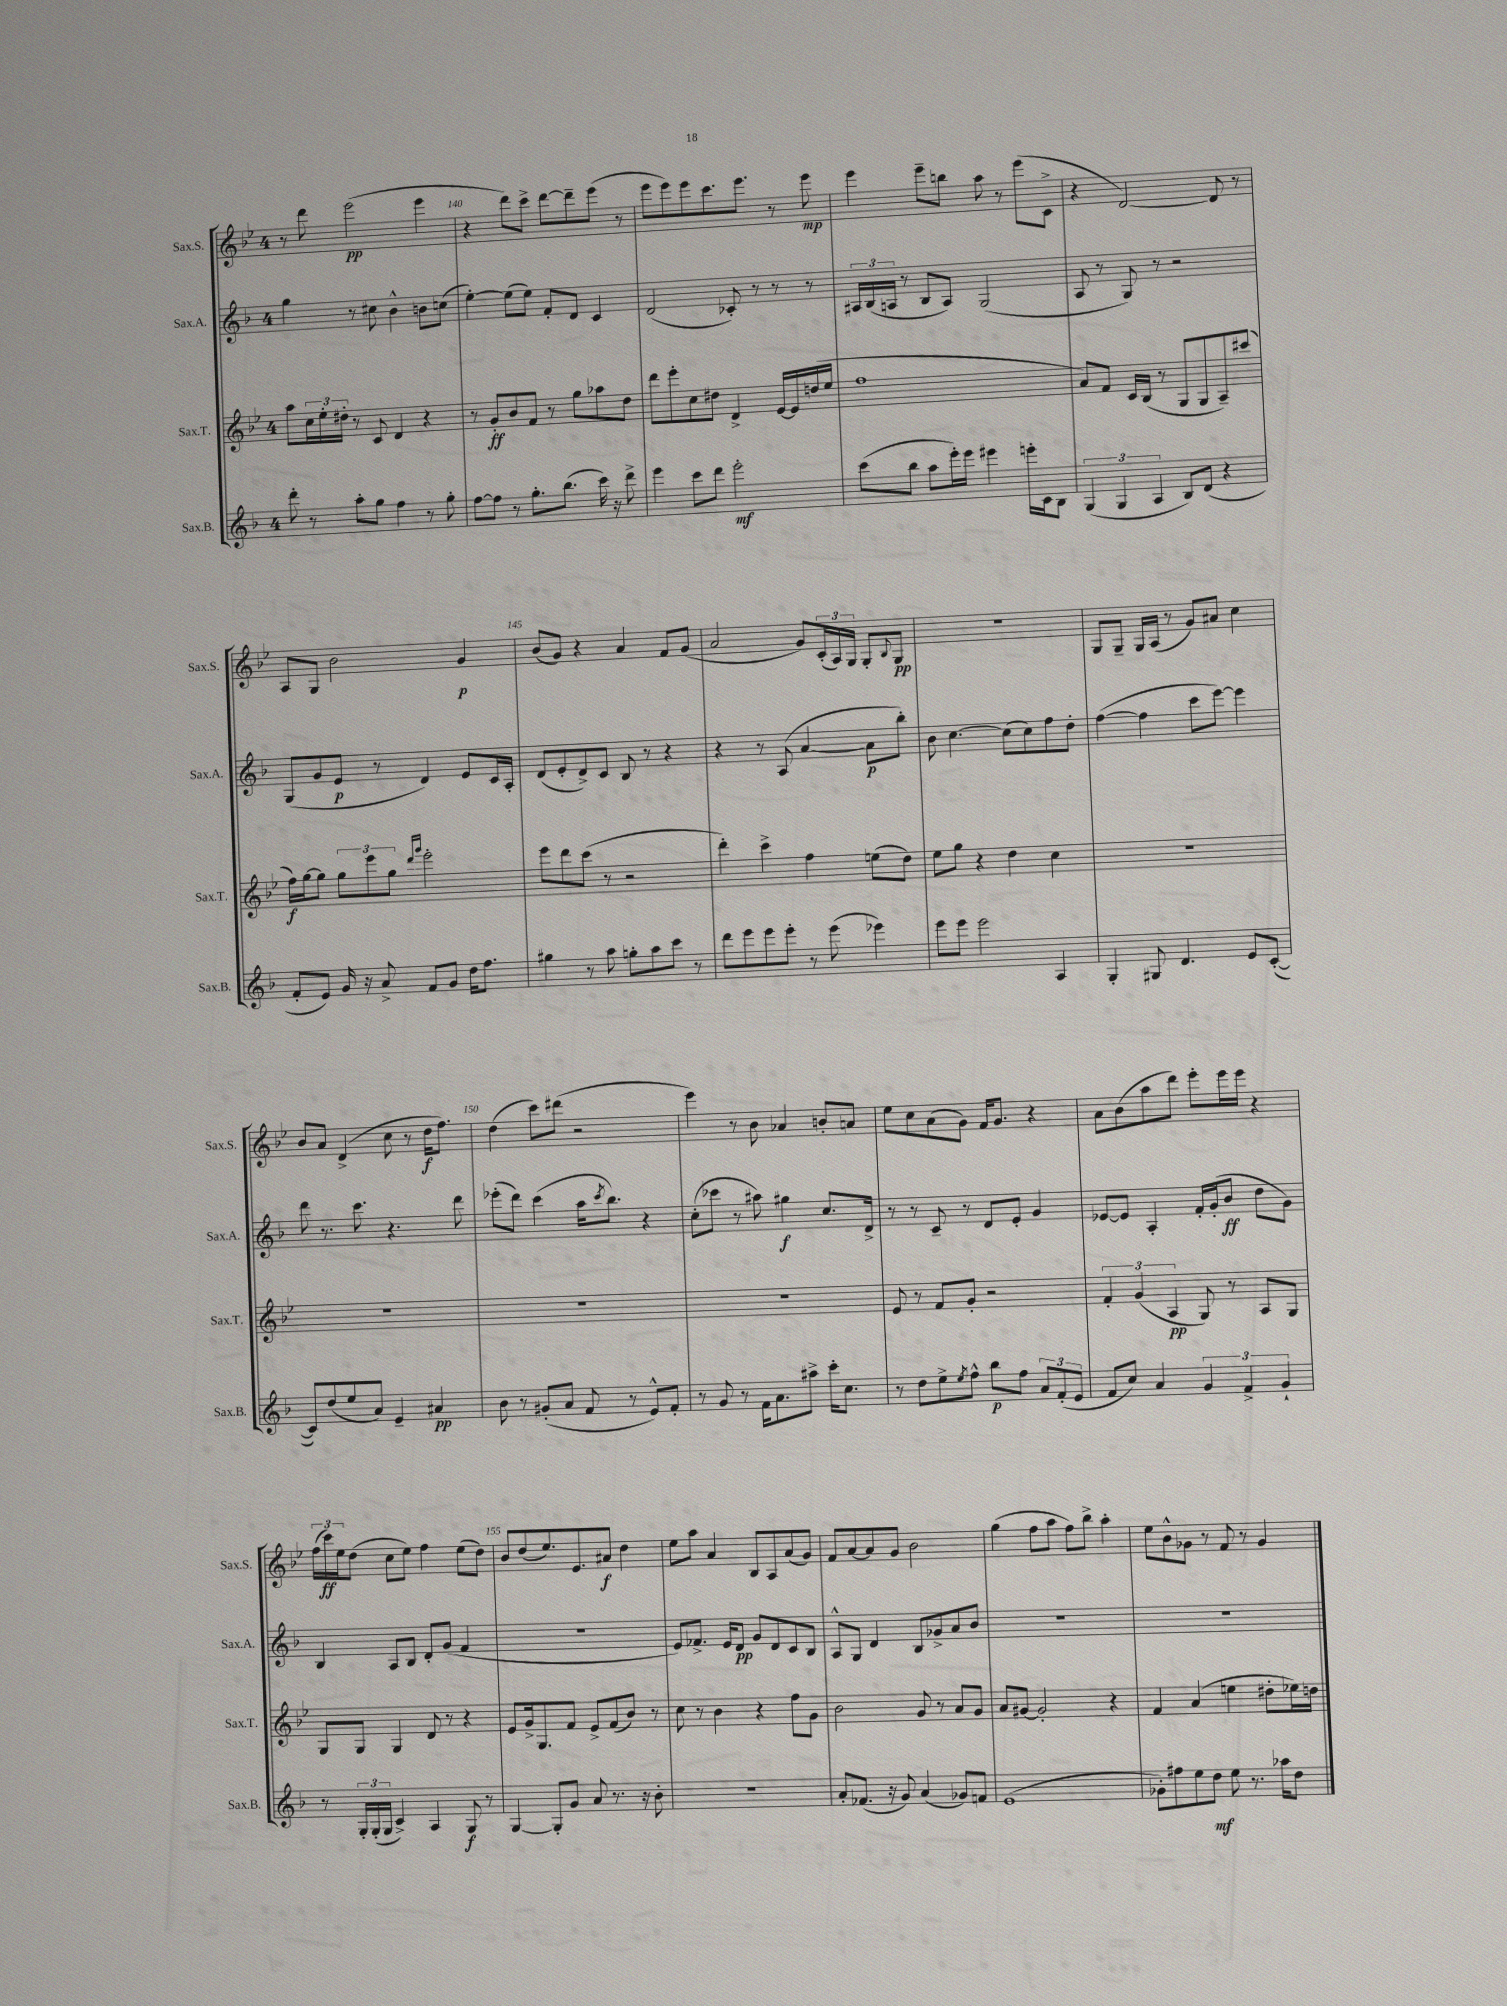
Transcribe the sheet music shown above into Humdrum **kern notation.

**kern	**kern	**kern	**kern
*staff4	*staff3	*staff2	*staff1
*clefG2	*clefG2	*clefG2	*clefG2
*k[b-]	*k[b-e-]	*k[b-]	*k[b-e-]
*M4/4	*M4/4	*M4/4	*M4/4
8ddd'\	8aa\L	4gg\	8r
8r	24cc\L	.	8ddd\
.	24ee-'\	.	.
.	24dd#'\JJ	.	.
8aa'\L	8r	8r	(2eee-\
8gg\J	8c/	8cc#\	.
4ff\	4d/	4b-^^\	.
8r	4r	8b\L	4eee-\
8gg'\	.	(8cc\J	.
=	=	=	=
[8ff\L	8r	[4ee'\)	4r
8ff\]J	8g'/L	.	.
8r	8b-/	(8ee\]L	8ddd\L)
8.gg'\L	8f/J	8ee\J)	8ccc^\J
.	8r	8f'/L	[8ddd\L
(8.bb-\J	.	.	.
.	8gg\L	8d/J	8ddd~\]
16ccc\)	8aa-\	4c/	(8eee-\J
16r	.	.	.
8ddd^\	8dd\J	.	8r
=	=	=	=
4eee\	8ddd\L	(2d/	8eee-\L
.	8eee-'\	.	8eee-\)
8ccc\L	8cc\	.	8eee-\
8ddd\J	8dd#\J	.	8.ccc\
2eee'\	4d^/	8c-'/)	.
.	.	.	8.eee-\J
.	.	8r	.
.	[16e-/LL	8r	8r
.	16e-/]	.	.
.	(16dd/	8r	8eee-\
.	16ee-/JJ	.	.
=	=	=	=
(8ccc\L	1ff	24A#/LL	4eee-\
.	.	(24B-/	.
.	.	24A/JJ	.
8bb-\J	.	8r	.
8aa\L	.	8B-/L	8eee-~\L
16eee'\L)	.	8A/J)	8bb\J
16eee\JJ	.	.	.
4eee#\	.	(2G/	8aa\
.	.	.	8r
16eee'\LL	.	.	(8eee-\L
16c\J	.	.	.
8B-\J	.	.	8c^\J
=	=	=	=
(6G/	8a/L)	8A/	4r
.	8f/J	8r	.
6G/	.	.	.
.	16c/LL	8G/)	[2d/)
.	(16B-/JJ	.	.
6A/	.	.	.
.	8r	8r	.
8B-/L)	8G/L	2r	.
(8d/J	8G/	.	.
4r	8A~/)	.	8d/]
.	(8ccc#/J	.	8r
=	=	=	=
8f'/L	16ff\LL)	(8G/L	8A/L
.	[16gg\J	.	.
8e/J)	8gg\]J	8g/	8G/J
16g/	12gg\L	8e/J	2b-\
16r	.	.	.
.	12eee-\	.	.
8a^/	.	8r	.
.	12gg\J	.	.
.	16qqddd/LL	.	.
.	16qqggg/JJ	.	.
8f/L	2eee-'\	4d/)	.
8g/J	.	.	.
16dd\LK	.	8e/L	4g/
8.ff\J	.	.	.
.	.	16c/L	.
.	.	16A'/JJ	.
=	=	=	=
4gg#\	8eee-\L	(8d/L	(8b-/L
.	8ddd\	8e'/	8g/J)
8r	(8ccc\J	8d^/)	4r
8aa\	8r	8c/J	.
8gg'\L	2r	8B-/	4a/
8aa\	.	8r	.
8ccc\J	.	4r	8f/L
8r	.	.	(8g/J
=	=	=	=
8ddd\L	4ddd'\)	4r	2a/
8eee\	.	.	.
8eee\	4ccc^\	8r	.
8eee'\J	.	(8A/	.
8r	4ff\	[4a/	8g/L)
(8eee\	.	.	(24c'/L
.	.	.	24A/)
.	.	.	24G/JJ
4eee-\)	(8ee\L	8a\]L	8G'/L
.	.	.	8qqB-/
.	8dd\J)	8bb-'\J)	8G/J
=	=	=	=
8eee\L	8ee-\L	8b-\	1r
8eee\J	8gg\J	[4.cc\	.
2eee\	4r	.	.
.	4dd\	(8cc\]L	.
.	.	8cc\)	.
4A/	4cc\	8ff\	.
.	.	8dd'\J	.
=	=	=	=
4G'/	1r	([4ff\	8G/L
.	.	.	8G~/J
8G#/	.	4ff\]	16G/LL
.	.	.	(16A/JJ
4.d/	.	.	8r
.	.	8ccc\L	8g/L)
.	.	[8eee\J)	8a#/J
8e/L	.	4eee\]	4cc\
([8c'/J	.	.	.
=	=	=	=
8c/]L)	1r	8ddd\	8b-/L
(8dd/	.	8.r	8a/J
8ee/	.	.	(4d^/
.	.	8.ccc\	.
8a/J)	.	.	.
4e~/	.	4.r	8cc\
.	.	.	8r
4a#/	.	.	16dd\LK
.	.	.	8.ff\J)
.	.	8ddd\	.
=	=	=	=
8b-\	1r	(8eee-'\L	(4dd\
8r	.	8ddd\J)	.
(8g#'/L	.	(4ccc\	8ccc\L)
8a/J	.	.	(8ddd#\J
8f/	.	16aa\LK	2r
.	.	8qccc/	.
.	.	8.bb-\J)	.
8r	.	.	.
8e^^/L)	.	4r	.
8f'/J	.	.	.
=	=	=	=
8r	1r	(8cc'\L	4eee-\)
8g/	.	8ccc-\J	.
8r	.	8r	8r
16f\LK	.	8aa#\)	8b-\
8.a\	.	.	.
.	.	4gg#\	4a-/
8aa#^\J	.	.	.
16ccc'\LK	.	8.cc/L	8b'/L
8.cc\J	.	.	.
.	.	.	8a/J
.	.	16d^/Jk	.
=	=	=	=
8r	8e-/	8r	8ee-\L
8dd\L	8r	8r	8cc\
8ee^\	8f/L	8c~/	(8a\
8qee/	.	.	.
8ff^^\J	8g'/J	8r	8g\J)
8bb-\L	2r	8d/L	16f/LK
.	.	.	8.g/J
8ff\J	.	8e'/J	.
12a/L	.	4g/	4r
(12f'/	.	.	.
12e/J	.	.	.
=	=	=	=
8f/L	6f'/	[8e-/L	8a\L
8cc/J)	.	8e-/]J	(8b-\
.	(6g/	.	.
4a/	.	4A'/	8aa\
.	6A/	.	.
.	.	.	8ddd\J)
6g/	8G/)	16f'/LL	8eee-'\L
.	.	(16g'/J	.
.	8r	8b-/J	16eee-\L
6f^/	.	.	.
.	.	.	16eee-\JJ
.	8A/L	8dd\L	4r
6g`/	.	.	.
.	8G/J	8g\J)	.
=	=	=	=
8r	8G/L	4B-/	(24ff\LL
.	.	.	24ccc\)
.	.	.	24ee-\J
24G'/LL	8G/J	.	(8dd\J
(24G'/	.	.	.
24G/JJ	.	.	.
4c^/)	4G/	8A/L	8cc\L
.	.	8B-/J	8ee-\J)
4A/	8d/	8d'/L	4ff\
.	8r	(8g/J	.
8G/	4r	4f/	(8ee-\L
8r	.	.	8dd\J)
=	=	=	=
[4G/	8e-/L	1r	8b-/L
.	16g^/k	.	(8dd/
.	8.G/	.	.
8G'/]L	.	.	8.ee-/)
8g/J	8f/J	.	.
.	.	.	8.e-/
8a/	8e-^/L	.	.
8.r	(8f/	.	8a#/J
.	8b-/J)	.	4dd\
16r	.	.	.
8b-'\	8r	.	.
=	=	=	=
1r	8cc\	8e/L)	8ee-\L
.	8r	8.f-^/J	8aa\J
.	4b-\	.	4a/
.	.	16e/LK	.
.	.	8d/J	.
.	4r	8g/L	8B-/L
.	.	8d/	8A/
.	8ff\L	8c/	(8a/
.	8g\J	8B-/J	8g/J)
=	=	=	=
8a'/L	2b-\	8A^^/L	8f/L
(8.f-/J	.	8G/J	[8a/
.	.	4d/	8a/]
16r	.	.	.
8g/)	.	.	8g/J
(4a/	8g/	8B-/L	2b-\
.	8r	8g-^/	.
8g-/L)	8a/L	8a/	.
8f/J	8g/J	8b-/J	.
=	=	=	=
(1e	8a/L	1r	(4gg\
.	[8g#/J	.	.
.	2g#'/]	.	8ff\L
.	.	.	8aa\J
.	.	.	8ff\L)
.	.	.	8bb-^\J
.	4r	.	4aa'\
=	=	=	=
8g-'\L)	4f/	1r	8ee-\L
8ff#\	.	.	8b-^^\
8ee\	(4a/	.	8g-\J
8dd\J	.	.	8r
8ee\	4ee\	.	8f/
8.r	.	.	8r
.	8dd#'\L	.	4g-/
16aa-\LK	.	.	.
8dd\J	16ee-\L)	.	.
.	16dd\JJ	.	.
==	==	==	==
*-	*-	*-	*-
